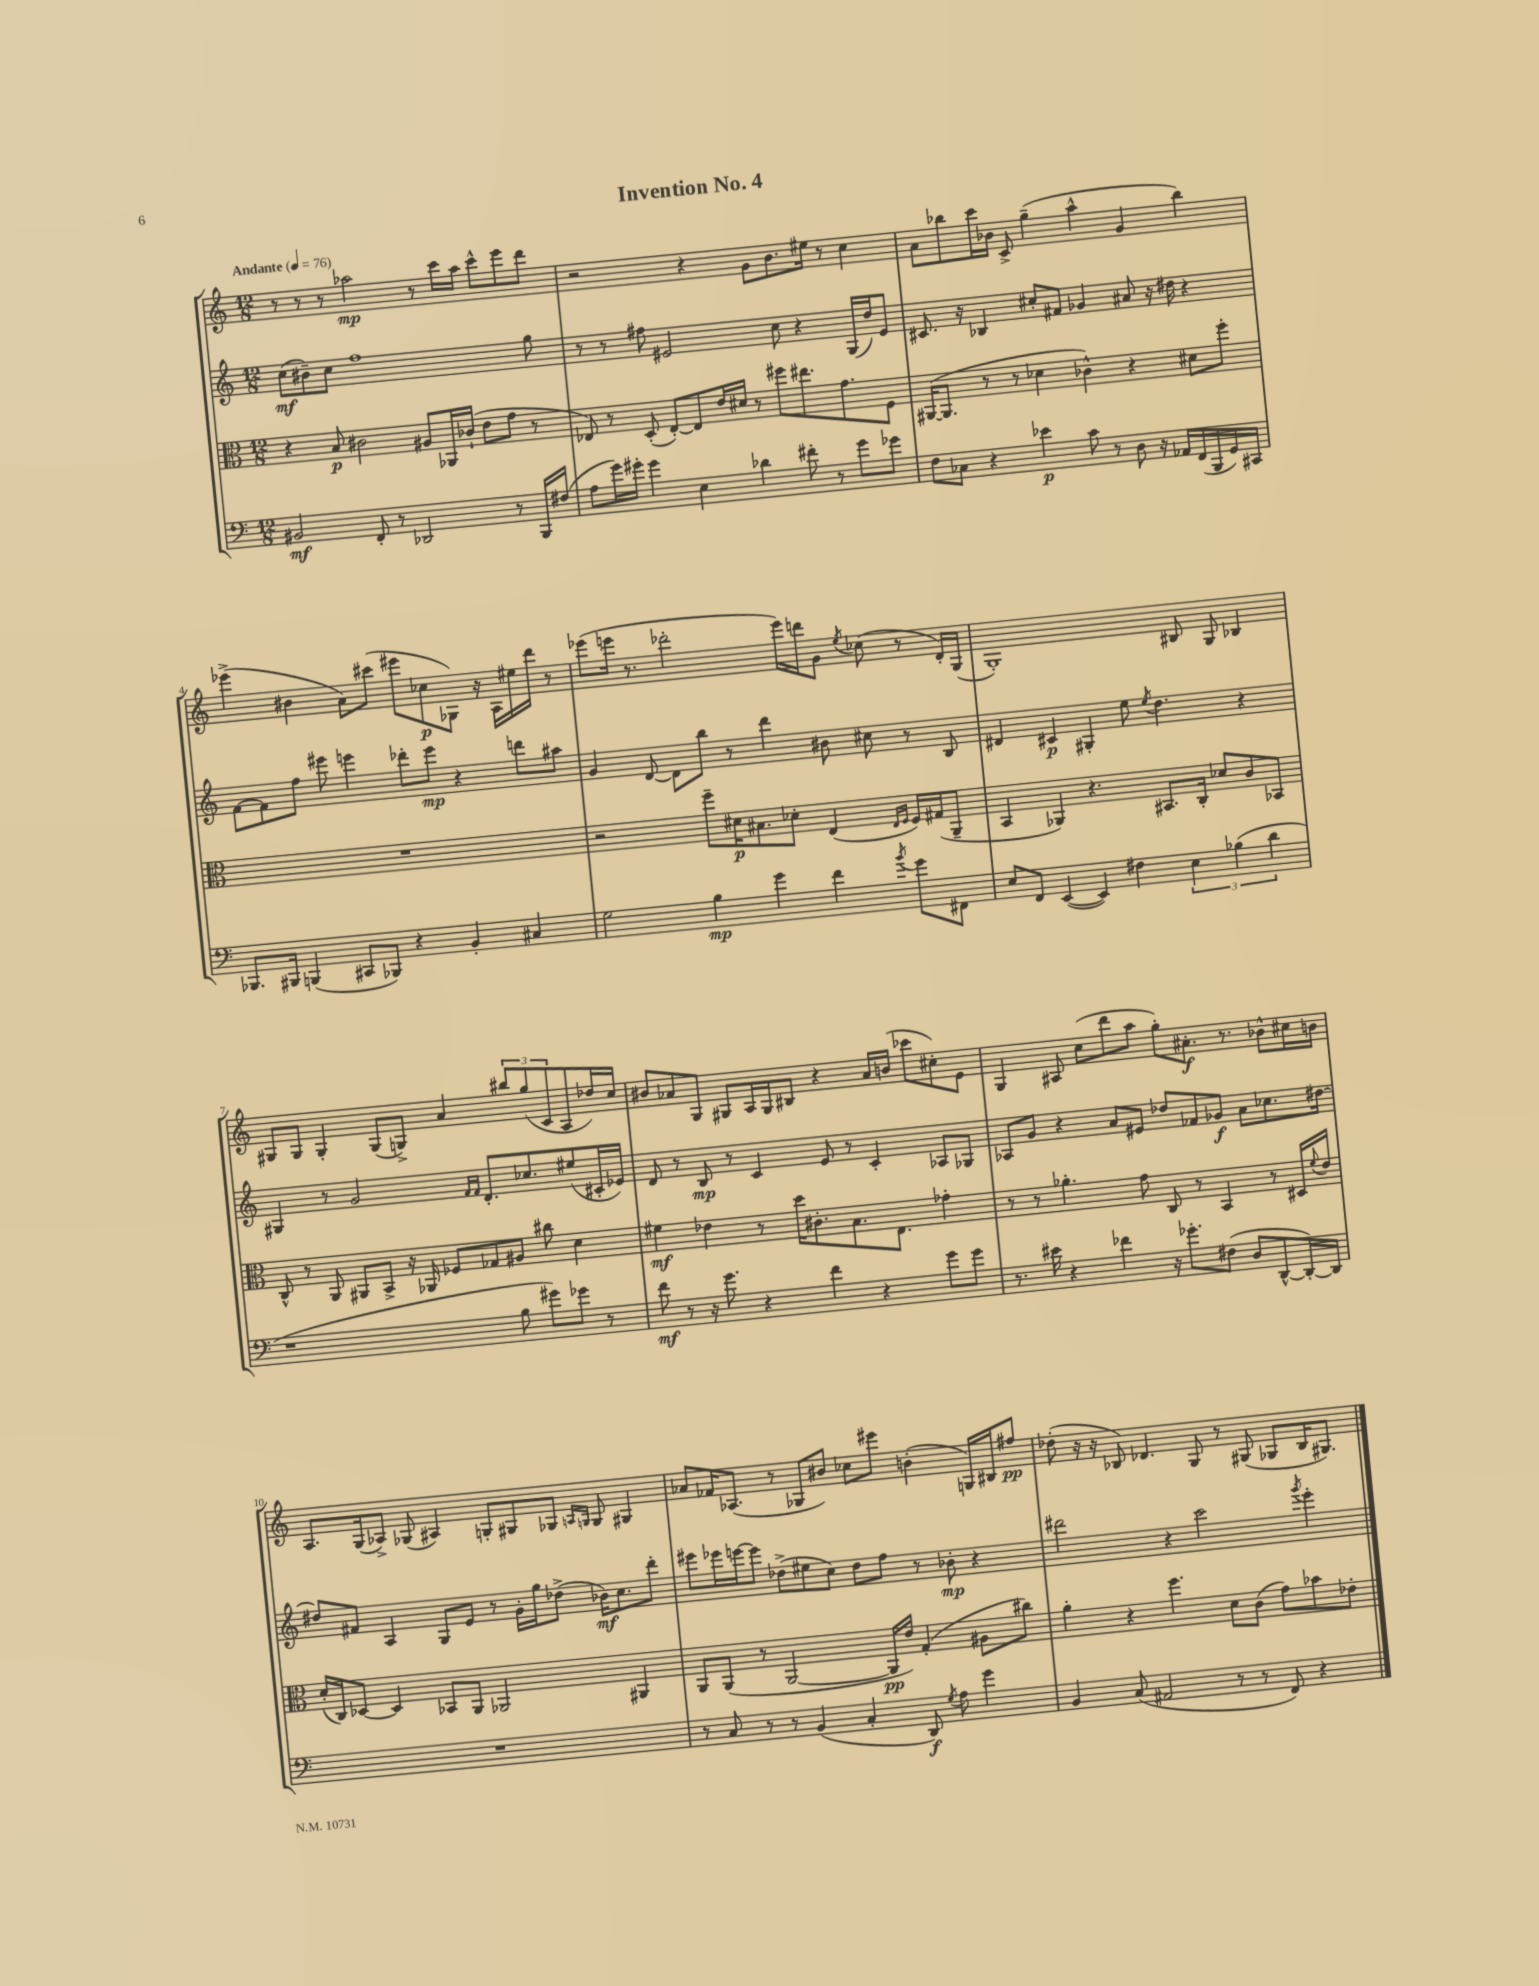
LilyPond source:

\header { title = "Invention No. 4" }
<<
\new StaffGroup <<
\new Staff = "s0" {
    \clef treble \key c \major \numericTimeSignature \time 12/8 \tempo "Andante" 4 = 76
    r8 r8 r8 aes''2\mp r8 c'''16 aes''16 c'''8-^ e'''8 d'''8 |
    r2 r4 g'8 b'8. eis''16 r8 c''4 |
    a'8 bes''8 c'''16 bes'16 c'8-> g''4--( a''4-^ g'4 bes''4) |
    ees'''4->( bis'4 a'8) cis'''8( eis'''8 ces''8\p ges8) r16 a16 eis''16 d'''16 r8 |
    ees'''8( e'''16 r8. des'''2-. e'''16) d'''16 g'8 \acciaccatura { e''8 } ces''8( r8 d'16-.) g16( |
    g1-.) bis8 g8 bes4 |
    gis8 gis8 gis4-. gis8( g8->) a'4 \tuplet 3/2 { bis''8 g''8( c'8 } a8 des''16) c''16 |
    bis'8 aes'8 g8 gis8 a16 gis16 bis8 r4 aes'16 b'16( ces'''8 cis''8-.) e'8 |
    g4 ais8 c''8( d'''8 a''8 g''8-.) ais'8.-.\f r8. bes'8-^ cis''16 b'16 |
    a8. g16( aes8->) ges8( ais4) g8-. gis8 ges8 \grace { a16 g16 } g8 gis4 |
    aes'8 fes'16 aes8.( r8 ges8 bis'8) ces''8 eis'''8 b'4-.( g16) bis16 fis''8\pp |
    des''8-.( r16 r16 bes8) des'4. g8 r8 gis8( ges8 bes16 gis8.) \bar "|." |
}
\new Staff = "s1" {
    \clef treble \key c \major \numericTimeSignature \time 12/8
    c''8\mf( bis'8--) c''8 f''1 g''8 |
    r8 r8 fis''8 eis'2 c''8 r4 g16( d''16) eis'8 |
    cis'8. r16 bes4 cis''8-. fis'8 ges'4 ais'8 r16 dis''16 r4 |
    f'8~ f'8 f''8 eis'''8 e'''4 des'''8-. e'''8\mp r4 d'''8 ais''8 |
    g'4 d'8~ d'8 b''8 r8 d'''4 bis'8 cis''8 r8 b8 |
    dis'4 cis'4\p gis4-. e''8 \acciaccatura { e''8 } d''4. r4 |
    gis4 r8 g'2 \grace { f'16 f'16 } d'8.-. ces''8. eis''8( cis'16-. ees'16) |
    d'8 r8 b8\mp r8 c'4 e'8 r8 c'4-. aes8 ges8 |
    aes8 g'8 r4 a'8 eis'8 des''8 fes'8 ges'8\f a'8 ces''8. dis''16~ |
    dis''8 fis'8 a4 g8 e'8 r8 g'16-. g''16 des''8->( bes'16\mf) c''8. d'''8-. |
    eis'''8 ees'''16 e'''16~ e'''8 des''8->( eis''8 c''8) des''8 f''8 r8 bes'8-.\mp r4 |
    dis'''2 r4 c'''2 \acciaccatura { g'''8 } e'''4-. \bar "|." |
}
\new Staff = "s2" {
    \clef alto \key c \major \numericTimeSignature \time 12/8
    r4 b8\p cis'2 ais8 aes,16 ces'16-!( e'8 g'8 r8 |
    ees8) r8 d8-.( ees8~-.) ees8 e'16 dis'16 r8 fis''8 eis''8. g'8. f8 |
    ais,16~( ais,8. r8 r8 des'4 ces'4-^) r4 dis'8 f''8-. |
    R1. |
    r2 f''8-- dis'16\p bis8. des'8-. e4( \grace { e16 f16 } f16) gis16( a,8-- |
    b,4 aes,4) r4. bis,8. c16-. des'8 c'8 bes,8 |
    c8-^ r8 a,8 ais,8 b,8-> r16 aes,16 fes8 ges8 ais8 cis''8 d'4 |
    fis'4\mf ees'4 r8 d''16 cis'8.-. b8. e8. ges'4-. |
    r8 r8 aes'4.-. g'8 c8 r8 b,4 r8 dis16 \appoggiatura { f'8 } e'16 |
    d'16-.( c16) des8~ des4 bes,8 a,8 aes,2 ais,4 |
    a,8 a,8( r8 a,2~ a,16\pp e'16) g4-.( ais8 cis''8) |
    a'4-. r4 f''4. d'8 c'8( g'8) bes'8 ees'8-. \bar "|." |
}
\new Staff = "s3" {
    \clef bass \key c \major \numericTimeSignature \time 12/8
    bis,2\mf f,8-. r8 des,2 r8 b,,16 fis16( |
    a8 g'16) gis'16-. gis'4 e4 des'4 fis'8-. r8 gis'8 ges'8 |
    f8 ces8 r4 ees'4\p c'8 r8 d8 r16 aes,16 f,16( b,,16 g,16) cis,16 |
    bes,,8. bis,,16 b,,4( cis,8 bes,,8) r4 b,4-. cis4 |
    g2 b4\mp g'4 f'4 \acciaccatura { b'8 } g'8 fis,8 |
    e8 f,8 e,4~( e,4) fis4 \tuplet 3/2 { e4 bes4( d'4 } |
    r1 b8 gis'8) ges'8 r8 |
    f'8\mf r8 r16 g'8. r4 f'4 r4 g'8 g'8 |
    r8. eis'16 r4 fes'4 r16 ges'8.-. fis8( d8 d,8~-^ d,16~-.) d,16 |
    R1. |
    r8 c8 r8 r8 b,4( c4-. d,8\f) \acciaccatura { g8 } a8 g'4 |
    b,4 c8( ais,2 r8 r8 f,8) r4 \bar "|." |
}
>>
>>
